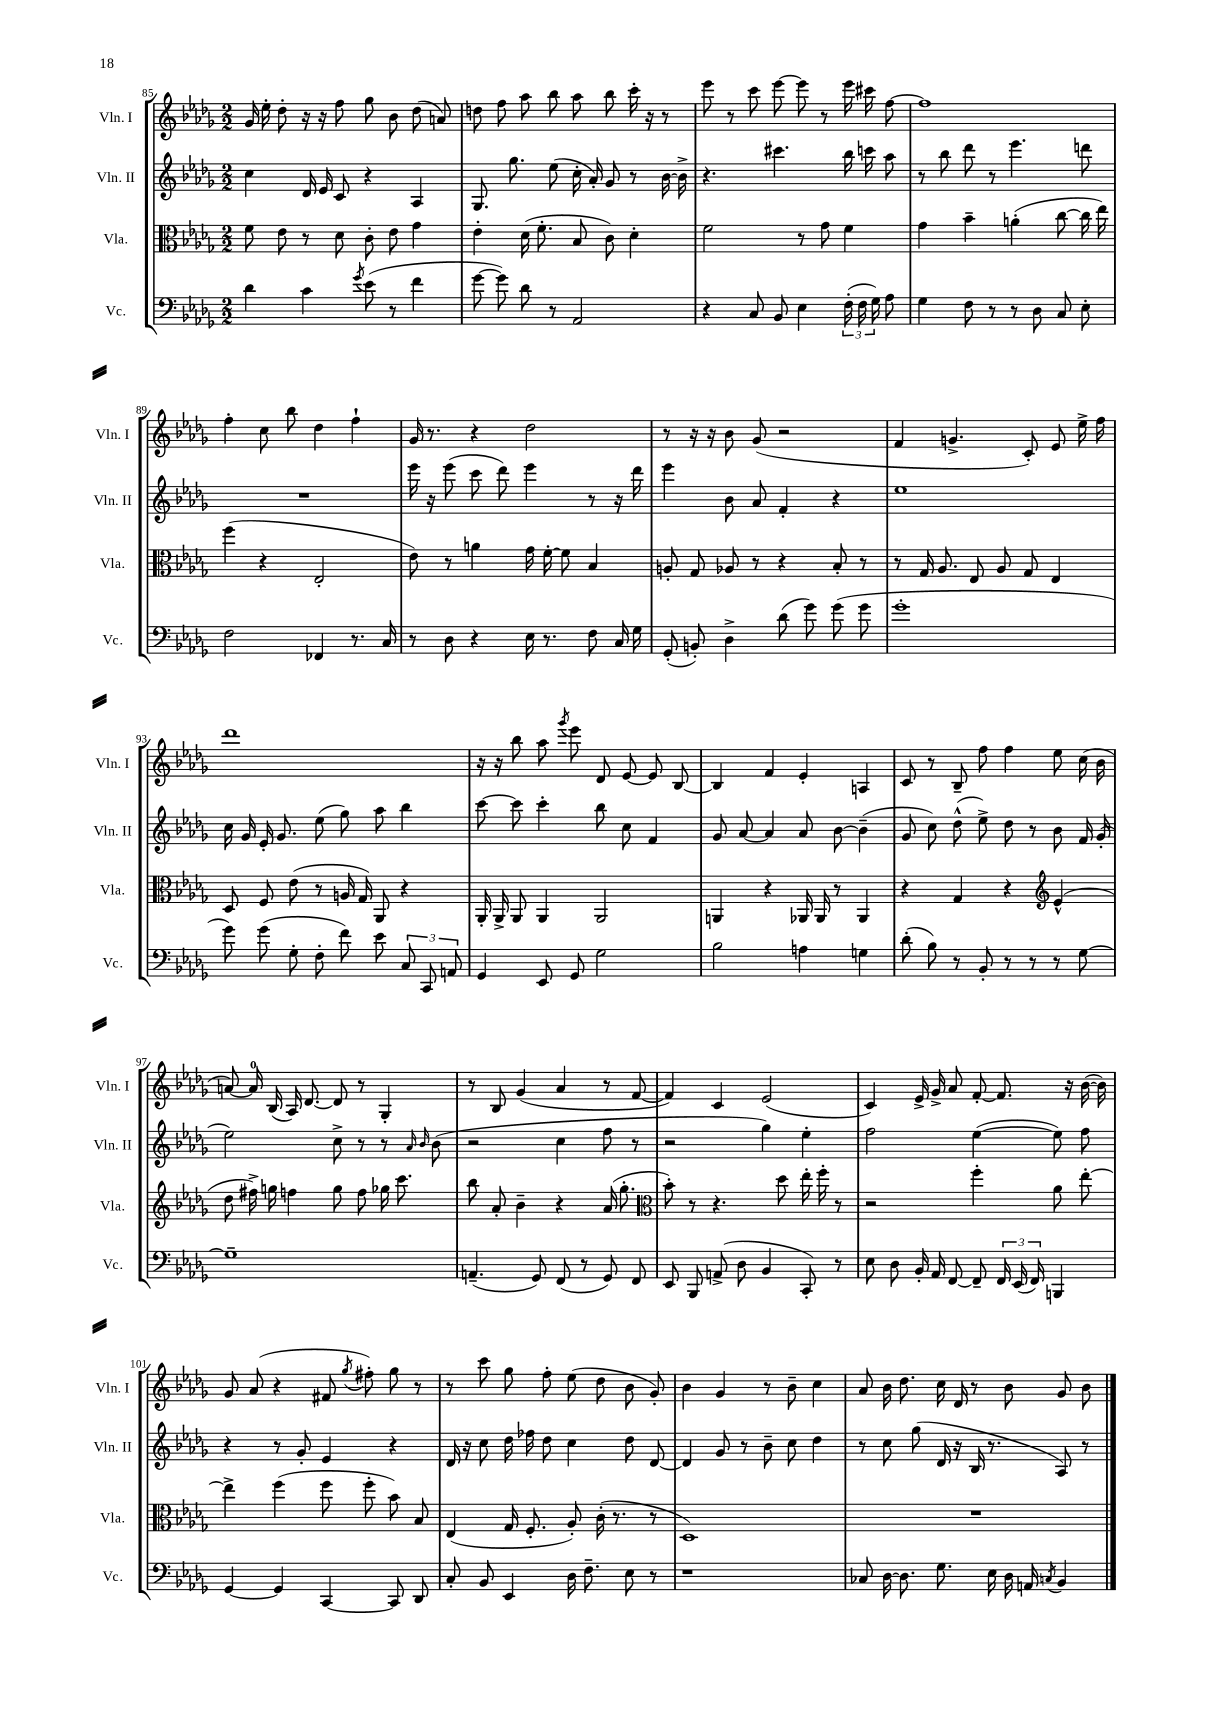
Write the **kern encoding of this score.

**kern	**kern	**kern	**kern
*staff4	*staff3	*staff2	*staff1
*clefF4	*clefC3	*clefG2	*clefG2
*k[b-e-a-d-g-]	*k[b-e-a-d-g-]	*k[b-e-a-d-g-]	*k[b-e-a-d-g-]
*M2/2	*M2/2	*M2/2	*M2/2
4d-	8f	4cc	16g-
.	.	.	16ee-'
.	8e-	.	8dd-'
4c	8r	16d-	16r
.	.	16e-	16r
.	8d-	8c	8ff
8qg-	.	.	.
(8e-	8c'	4r	8gg-
8r	8e-	.	8b-
4f	4g-	4A-	(8dd-
.	.	.	8a)
=	=	=	=
[8g-	4e-'	8.G-	8dd
8g-])	.	.	8ff
.	.	8.gg-	.
8d-	(16d-	.	8aa-
.	8.f'	.	.
8r	.	(8ee-	8bb-
2AA-	8B-	16cc'	8aa-
.	.	16a-')	.
.	8c)	8g-	8bb-
.	4d-'	8r	16ccc'
.	.	.	16r
.	.	[16b-	8r
.	.	16b-^]	.
=	=	=	=
4r	2f	4.r	8eee-
.	.	.	8r
8C	.	.	8ccc
8BB-	.	4.ccc#	[8eee-
4E-	8r	.	8eee-]
.	8g-	.	8r
(24F'	4f	16bb-	16eee-
24F	.	.	.
.	.	16ccc	16ccc#
24G-)	.	.	.
8A-	.	8aa-	[8ff
=	=	=	=
4G-	4g-	8r	1ff]
.	.	8bb-	.
8F	4b-~	8ddd-	.
8r	.	8r	.
8r	(4a'	4.eee-	.
8D-	.	.	.
8C	[8cc	.	.
8E-'	16cc]	8ddd	.
.	16ee-)	.	.
=	=	=	=
2F	(4ff	1r	4ff'
.	4r	.	8cc
.	.	.	8bb-
4FF-	2E-'	.	4dd-
8.r	.	.	4ff`
16C	.	.	.
=	=	=	=
8r	8e-)	16eee-	16g-
.	.	16r	8.r
8D-	8r	(8eee-	.
4r	4a	8ccc	4r
.	.	8ddd-)	.
16E-	16g-	4eee-	2dd-
8.r	[16f'	.	.
.	8f]	.	.
8F	4B-	8r	.
16C	.	16r	.
16G-	.	16ddd-	.
=	=	=	=
(8GG-'	8A'	4eee-	8r
8BB')	8G-	.	16r
.	.	.	16r
4D-^	8A-	8b-	8b-
.	8r	8a-	(8g-
(8d-	4r	4f'	2r
8g-)	.	.	.
(8g-	8B-'	4r	.
8g-	8r	.	.
=	=	=	=
1g-'	8r	1ee-	4f
.	16G-	.	.
.	8.A-	.	.
.	.	.	4.g^
.	8E-	.	.
.	8A-	.	.
.	8G-	.	8c')
.	4E-	.	8e-
.	.	.	16ee-^
.	.	.	16ff
=	=	=	=
8g-)	8D-	16cc	1ddd-
.	.	16g-	.
(8g-	8F	16e-'	.
.	.	8.g-	.
8G-'	(8e-	.	.
8F'	8r	(8ee-	.
8f)	16A	8gg-)	.
.	16G-)	.	.
8e-	8AA-	8aa-	.
12C	4r	4bb-	.
12CC	.	.	.
12AA	.	.	.
=	=	=	=
4GG-	16AA-'	[8ccc	16r
.	16AA-^	.	16r
.	8AA-	8ccc]	8bb-
8EE-	4AA-	4ccc'	8aa-
.	.	.	8qggg-
8GG-	.	.	8eee-
2G-	2AA-	8bb-	8d-
.	.	8cc	[8e-
.	.	4f	8e-]
.	.	.	[8B-
=	=	=	=
2B-	4AA	8g-	4B-]
.	.	[8a-	.
.	4r	4a-]	4f
4A	16AA-	8a-	4e-'
.	16AA-	.	.
.	8r	[8b-	.
4G	4AA-	(4b-~]	4A
=	=	=	=
(8d-'	4r	8g-	8c
8B-)	.	8cc)	8r
8r	4G-	(8dd-^^	8B-~
8BB-'	.	8ee-^)	8ff
8r	4r	8dd-	4ff
8r	.	8r	.
*	*clefG2	*	*
8r	(4e-^^	8b-	8ee-
[8G-	.	16f	(16cc
.	.	(16g-'	16b-
=	=	=	=
1G-~]	8dd-	2ee-)	[8a)
.	16ff#^)	.	16a]
.	16gg	.	(16B-
.	4ff	.	16A-)
.	.	.	[8.d-
.	8gg	8cc^	8d-]
.	8ff	8r	8r
.	16gg-	8r	4G-'
.	8.ccc	.	.
.	.	16qqa-	.
.	.	16qqb-	.
.	.	(8b-	.
=	=	=	=
(4.AA~	8bb-	2r	8r
.	8a-'	.	8B-
.	4b-~	.	(4g-
8GG-)	.	.	.
(8FF	4r	4cc	4a-
8r	.	.	.
8GG-)	(16a-	8ff	8r
.	8.gg-'	.	.
8FF	.	8r	[8f
=	=	=	=
*	*clefC3	*	*
8EE-	8b-')	2r	4f])
8BBB-	8r	.	.
(8AA^	4.r	.	4c
8D-	.	.	.
4BB-	.	4gg-)	(2e-
.	8dd-	.	.
8CC')	16ee-'	4ee-'	.
.	16ff'	.	.
8r	8r	.	.
=	=	=	=
8E-	2r	2ff	4c)
8D-	.	.	.
16BB-'	.	.	16e-^
16AA-	.	.	16g-^
[8FF	.	.	8a-
8FF~]	4ff'	([4ee-	[8f'
24FF	.	.	8.f]
(24EE-	.	.	.
24FF)	.	.	.
4BBB	8a-	8ee-])	.
.	.	.	16r
.	[8ee-'	8ff	([16b-
.	.	.	16b-])
=	=	=	=
[4GG-	4ee-^]	4r	8g-
.	.	.	(8a-
4GG-]	(4ff	8r	4r
.	.	8g-'	.
[4CC	8ff	4e-	8f#
.	.	.	8qgg-
.	8ff'	.	8ff#')
8CC]	8b-)	4r	8gg-
8DD-	8B-	.	8r
=	=	=	=
8C'	(4E-	16d-	8r
.	.	16r	.
8BB-	.	8cc	8ccc
4EE-	16G-	16dd-	8gg-
.	8.F'	16ff-	.
.	.	8dd-	8ff'
16D-	8A-')	4cc	(8ee-
8.F~	.	.	.
.	(16c'	.	8dd-
.	8.r	.	.
8E-	.	8dd-	8b-
8r	8r	[8d-	8g-')
=	=	=	=
1r	1D-)	4d-]	4b-
.	.	8g-	4g-
.	.	8r	.
.	.	8b-~	8r
.	.	8cc	8b-~
.	.	4dd-	4cc
=	=	=	=
8C-	1r	8r	8a-
[16D-	.	8cc	16b-
8.D-]	.	.	8.dd-
.	.	(8gg-	.
8.G-	.	16d-	16cc
.	.	16r	16d-
.	.	16B-	8r
16E-	.	8.r	.
16D-	.	.	8b-
16AA	.	.	.
8qC	.	.	.
4BB-	.	8A-)	8g-
.	.	8r	8b-
==	==	==	==
*-	*-	*-	*-
